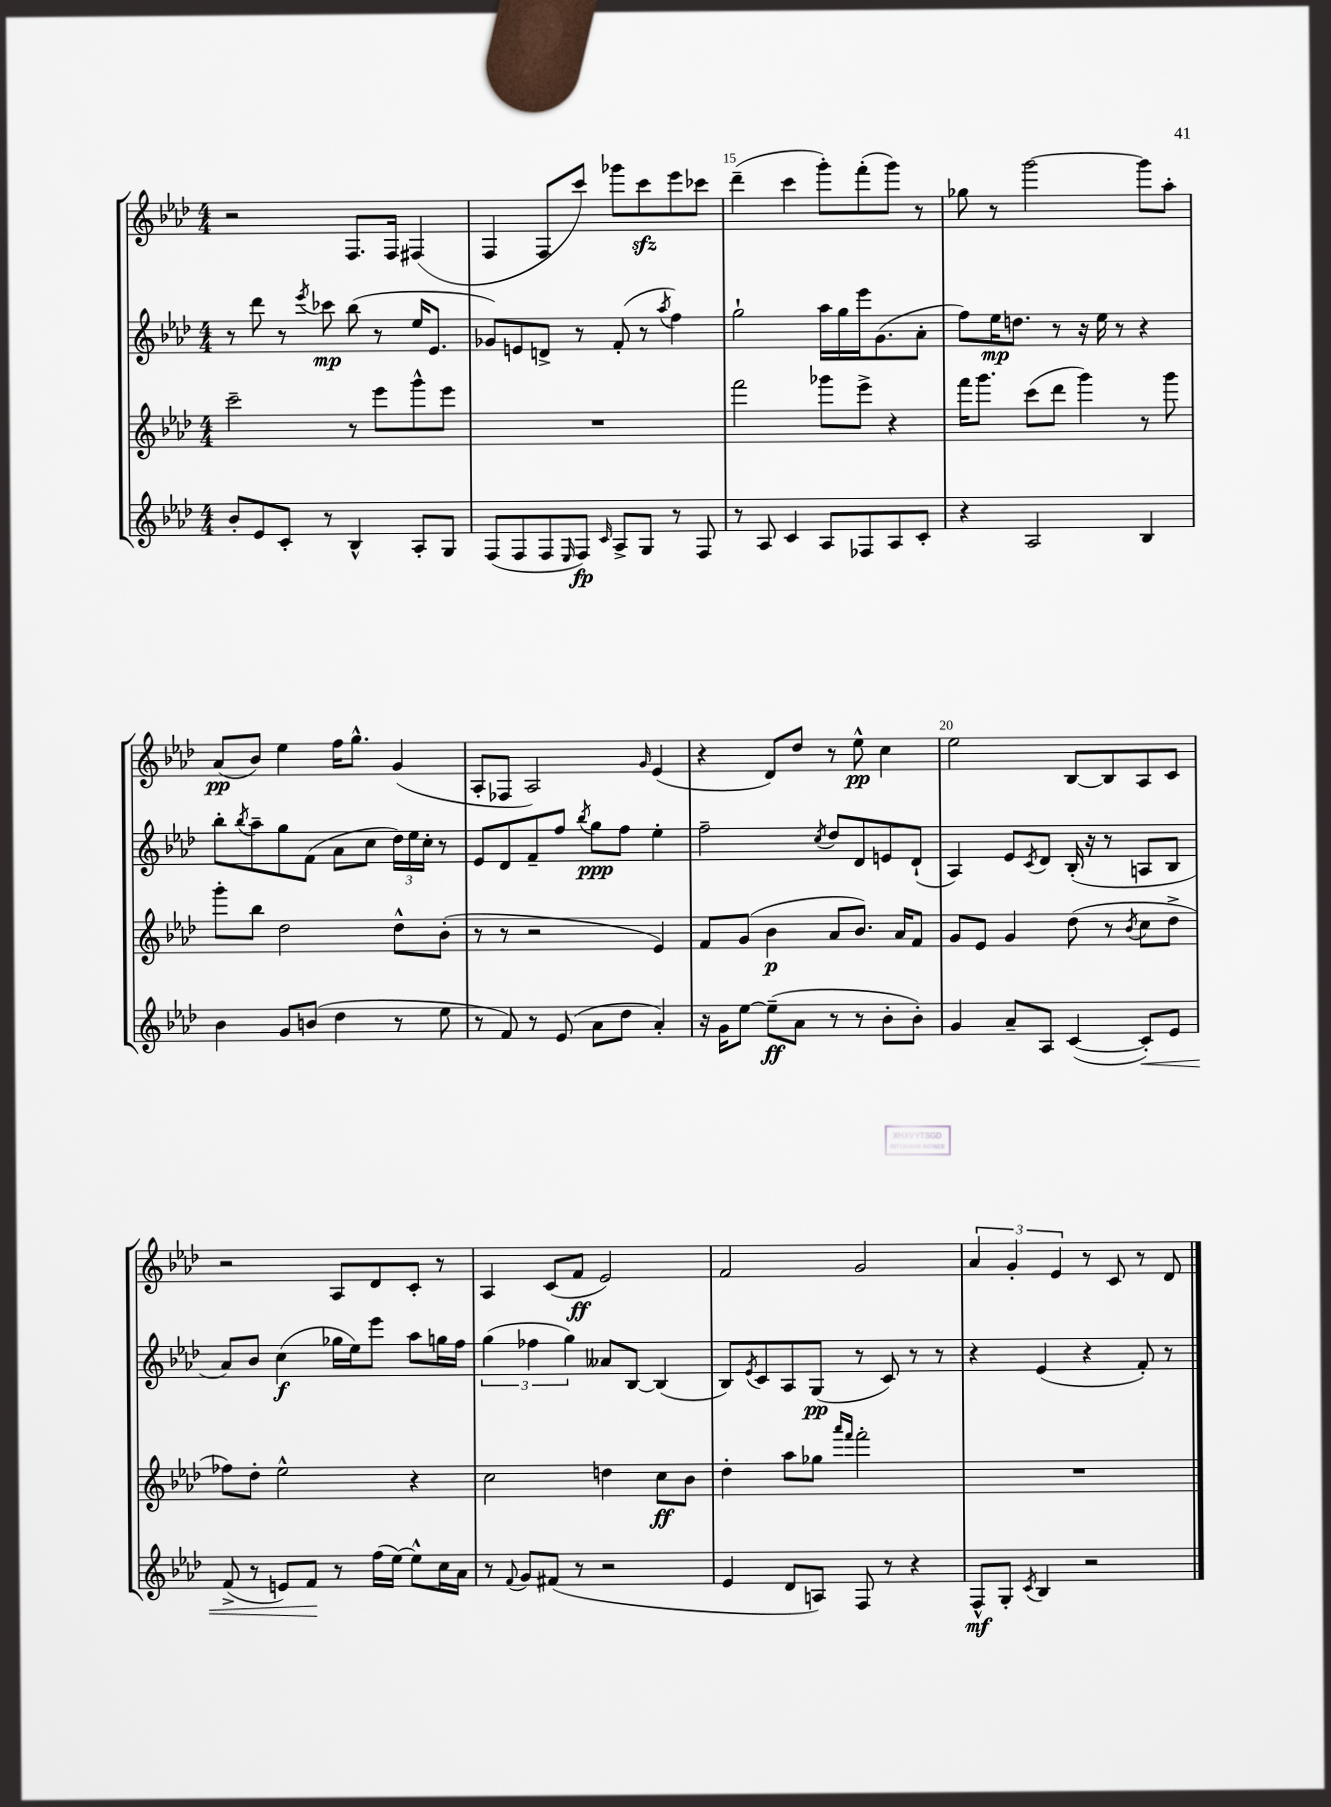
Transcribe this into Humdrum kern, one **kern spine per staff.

**kern	**kern	**kern	**kern
*staff4	*staff3	*staff2	*staff1
*clefG2	*clefG2	*clefG2	*clefG2
*k[b-e-a-d-]	*k[b-e-a-d-]	*k[b-e-a-d-]	*k[b-e-a-d-]
*M4/4	*M4/4	*M4/4	*M4/4
8b-'/L	2ccc~\	8r	2r
8e-/	.	8ddd-\	.
8c'/J	.	8r	.
.	.	8qeee-/	.
8r	.	8ccc-\	.
4B-^^/	8r	(8bb-\	8.F/L
.	8eee-\L	8r	.
.	.	.	16F/Jk
8A-'/L	8ggg^^\	16ee-/LK	(4F#/
.	.	8.e-/J	.
8G/J	8eee-\J	.	.
=	=	=	=
(8F/L	1r	8g-/L)	4F/
8F/	.	8e/	.
8F/	.	8d^/J	8F/L
16qqE-/	.	.	.
8F/J)	.	8r	8ccc/J)
16qqc/	.	.	.
8A-^/L	.	(8f'/	8ggg-\L
8G/J	.	8r	8ccc\
.	.	8qaa-/	.
8r	.	4ff\)	8eee-\
8F/	.	.	8ccc-\J
=	=	=	=
8r	2fff\	2gg`\	(4ddd-~\
8A-/	.	.	.
4c/	.	.	4ccc\
8A-/L	8ggg-\L	16aa-\LL	8ggg'\L)
.	.	16gg\	.
8F-/	8eee-^\J	16eee-\J	(8fff'\
.	.	(8.g\	.
8A-/	4r	.	8ggg\J)
8c'/J	.	8a-'\J	8r
=	=	=	=
4r	16fff\LK	8ff\L)	8gg-\
.	8.ggg\J	.	.
.	.	16ee-\K	8r
.	.	8.dd\J	.
2A-/	(8ccc\L	.	[2ggg\
.	8ddd-\J	8r	.
.	4ggg\)	16r	.
.	.	16ee-\	.
.	.	8r	.
4B-/	8r	4r	8ggg\]L
.	8ggg\	.	8aa-'\J
=	=	=	=
4b-\	8ggg'\L	8bb-'\L	(8a-/L
.	.	8qbb-/	.
.	8bb-\J	8aa-~\	8b-/J)
8g/L	2dd-\	8gg\	4ee-\
(8b/J	.	(8f\J	.
4dd-\	.	8a-\L	16ff\LK
.	.	.	8.gg^^\J
.	.	8cc\J	.
8r	8dd-^^\L	24dd-\LL)	(4g/
.	.	24ee-\	.
.	.	24cc'\JJ	.
8ee-\	(8b-'\J	8r	.
=	=	=	=
8r	8r	8e-/L	8A-'/L
8f/)	8r	8d-/	8F-/J
8r	2r	8f~/	2A-/)
(8e-/	.	8ff/J	.
.	.	8qbb-/	.
8a-\L	.	8gg\L	.
8dd-\J	.	8ff\J	.
.	.	.	16qqg/
4a-'/)	4e-/)	4ee-'\	(4e-/
=	=	=	=
16r	8f/L	2ff~\	4r
16g\LK	.	.	.
[8ee-\J	(8g/J	.	.
(8ee-~\]L	4b-\	.	8d-/L)
8a-\J	.	.	8dd-/J
.	.	8qcc/	.
8r	8a-/L	8dd-/L	8r
8r	8.b-/J)	8d-/	8ee-^^\
8b-'\L	.	8e/	4cc\
.	16a-/LK	.	.
8b-'\J)	8f/J	(8d-`/J	.
=	=	=	=
4g/	8g/L	4A-/)	2ee-\
.	8e-/J	.	.
8a-~/L	4g/	8e-/L	.
.	.	8qc/	.
8A-/J	.	8d-/J	.
([4c/	(8dd-\	(16B-'/	[8B-/L
.	.	16r	.
.	8r	8r	8B-/]
.	8qb-/	.	.
8c'/]L)	8cc\L	8A/L	8A-/
8e-/J	8dd-^\J	8B-/J	8c/J
=	=	=	=
(8f^/	8ff-\L)	8a-/L)	2r
8r	8dd-'\J	8b-/J	.
8e/L)	2ee-^^\	(4cc\	.
8f/J	.	.	.
8r	.	16gg-\LL	8A-/L
.	.	16ee-\J)	.
(16ff\LL	.	8eee-\J	8d-/
[16ee-\JJ)	.	.	.
8ee-^^\]L	4r	8aa-\L	8c'/J
16cc\L	.	16gg\L	8r
16a-\JJ	.	16ff\JJ	.
=	=	=	=
8r	2cc\	(6gg\	4A-/
8qqf/	.	.	.
8g/L	.	.	.
.	.	6ff-\	.
(8f#/J	.	.	(8c/L
.	.	6gg\)	.
8r	.	.	8f/J
2r	4dd\	8a--/L	2e-/)
.	.	[8B-/J	.
.	8cc\L	(4B-/]	.
.	8b-\J	.	.
=	=	=	=
4e-/	4dd-'\	8B-/L)	2f/
.	.	8qe-/	.
.	.	8c/	.
8d-/L	8aa-\L	8A-/	.
8A/J)	8gg-\J	(8G/J	.
.	16qqaaa-/LL	.	.
.	16qqfff/JJ	.	.
8F/	2fff'\	8r	2g/
8r	.	8c/)	.
4r	.	8r	.
.	.	8r	.
=	=	=	=
8F^^/L	1r	4r	6a-/
8G'/J	.	.	.
.	.	.	6g'/
8qc/	.	.	.
4B-/	.	(4e-/	.
.	.	.	6e-/
2r	.	4r	8r
.	.	.	8c/
.	.	8f'/)	8r
.	.	8r	8d-/
==	==	==	==
*-	*-	*-	*-
